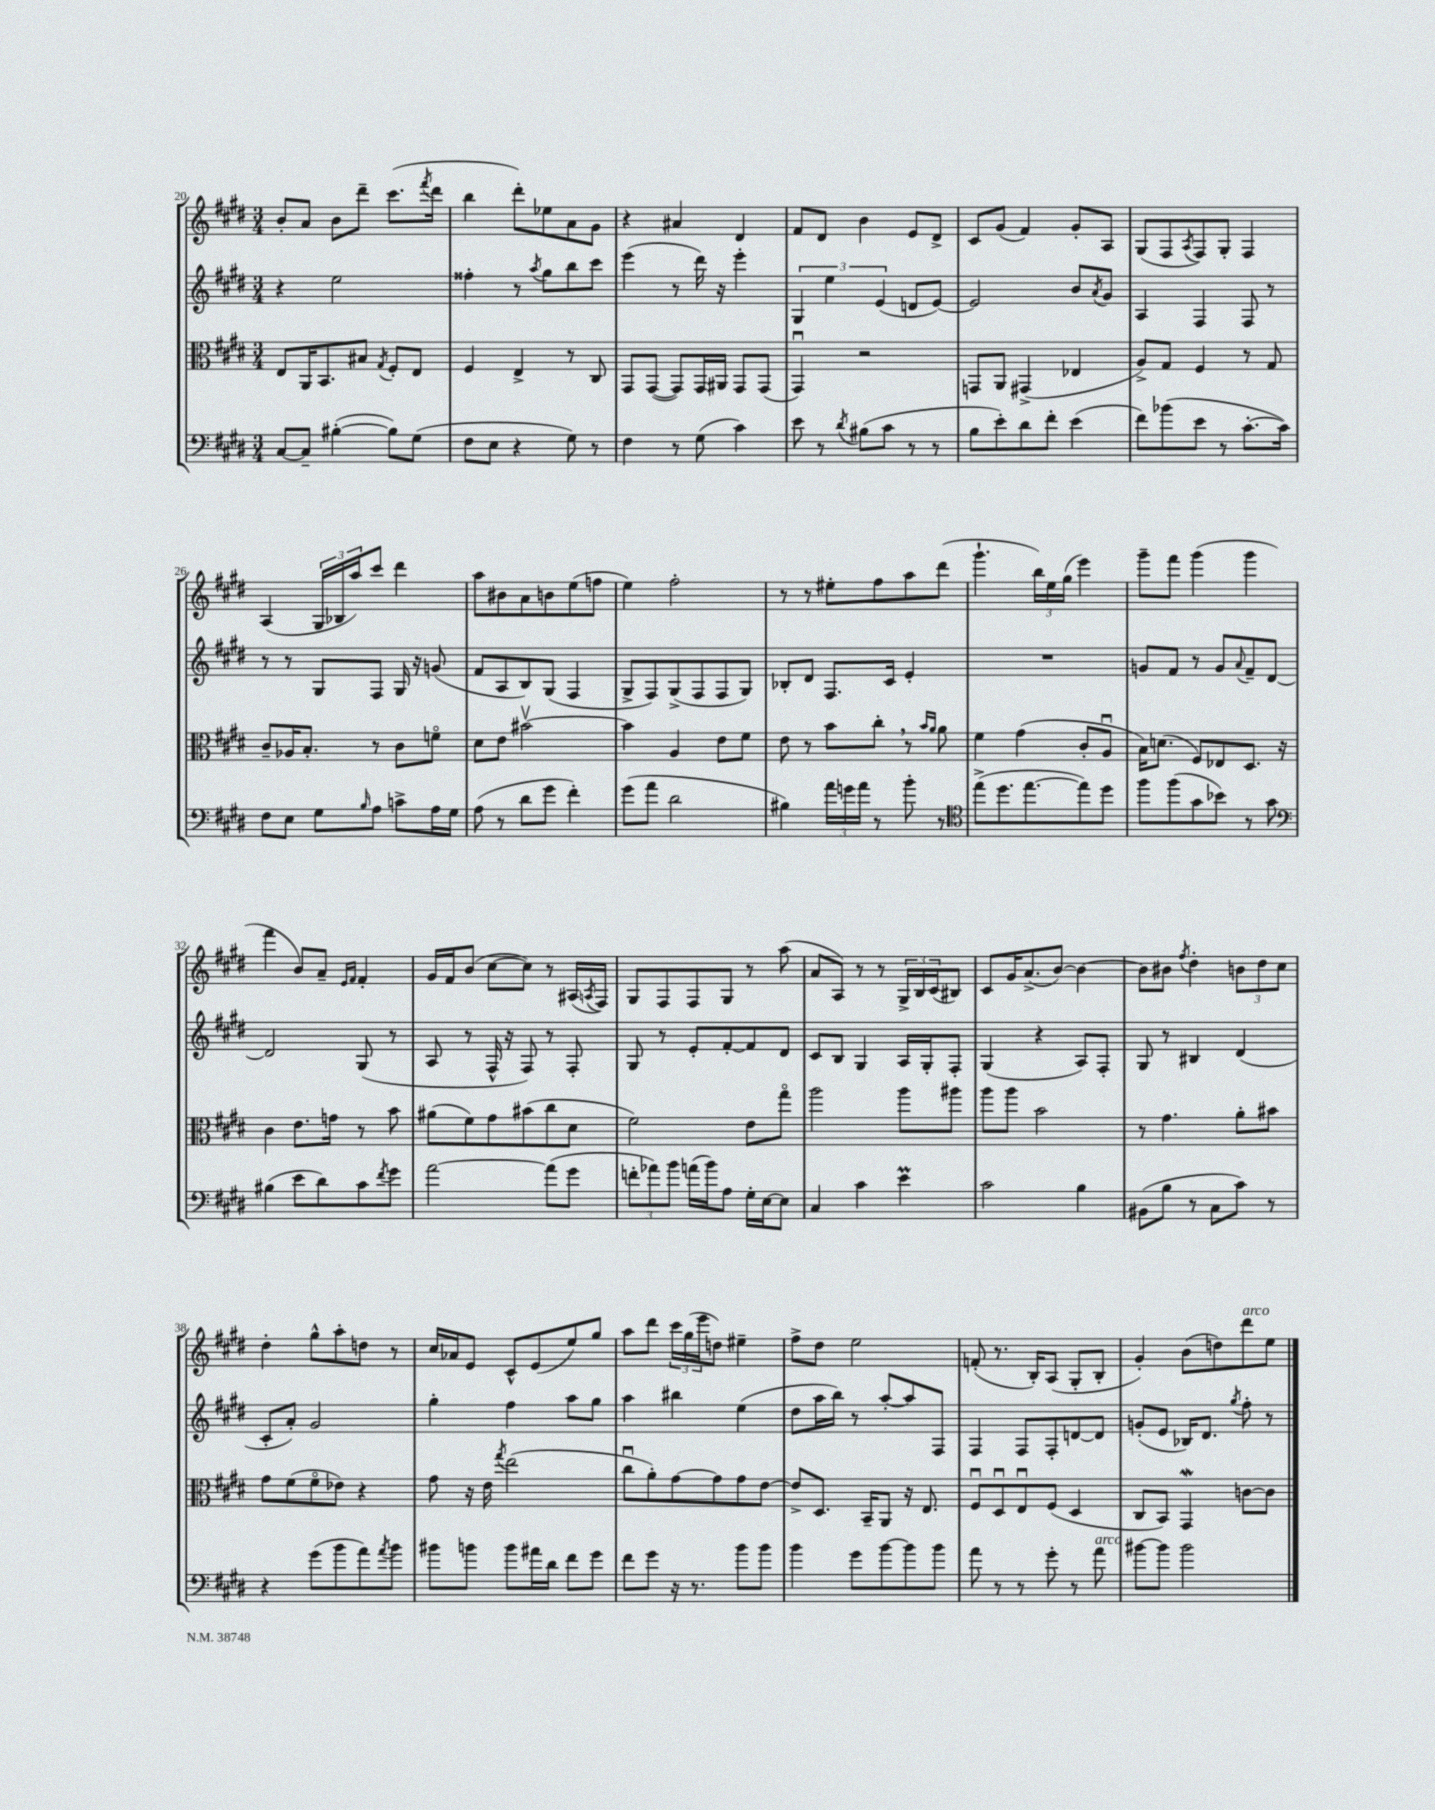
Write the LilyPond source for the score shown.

<<
\new StaffGroup <<
\new Staff = "s0" {
    \clef treble \key e \major \numericTimeSignature \time 3/4
    b'8-. a'8 b'8 dis'''8-- cis'''8.( \acciaccatura { fis'''8 } dis'''16 |
    b''4 dis'''8-.) ees''8 a'8 gis'8 |
    r4 ais'4 dis'4 |
    fis'8 dis'8 b'4 e'8 dis'8-> |
    cis'8 gis'8( fis'4) gis'8-. a8 |
    gis8( fis8 \acciaccatura { a8 } fis8) gis8-. fis4 |
    a4( \tuplet 3/2 { gis16 bes16 a''16) } cis'''8 dis'''4 |
    a''8 bis'8 a'8 b'8 e''8( f''8 |
    e''4) fis''2-. |
    r8 r8 eis''8-. fis''8 a''8 dis'''8( |
    gis'''4.-! \tuplet 3/2 { b''16) e''16 gis''16( } e'''4) |
    gis'''8-- fis'''8 gis'''4( gis'''4 |
    fis'''4 b'8) a'8-- \grace { e'16 fis'16 } fis'4-. |
    gis'16 fis'16 b'8( cis''8~ cis''8) r8 ais16( \acciaccatura { a8 } fis16) |
    gis8 fis8 fis8 gis8 r8 a''8( |
    a'8 a8) r8 r8 \tuplet 3/2 { gis16-> b16 cis'16( } bis8) |
    cis'8 gis'16 a'8.->( b'8~) b'4~ |
    b'8 bis'8 \acciaccatura { fis''8 } dis''4-. \tuplet 3/2 { b'8 dis''8 cis''8 } |
    dis''4-. gis''8-^ a''8-. d''8 r8 |
    cis''16 aes'16 e'8 cis'8-^ e'8( e''8) gis''8 |
    a''8 dis'''8 \tuplet 3/2 { cis'''16 gis''16( e'''16 } d''8) eis''4-- |
    fis''8-> dis''8 e''2 |
    f'8-.( r8. b16-.) a8( gis8-. b8-. |
    gis'4-.) b'8( d''8) dis'''8^\markup { \italic "arco" } e''8 \bar "|." |
}
\new Staff = "s1" {
    \clef treble \key e \major \numericTimeSignature \time 3/4
    r4 e''2 |
    fisis''4-. r8 \acciaccatura { a''8 } gis''8 b''8 cis'''8 |
    e'''4( r8 dis'''16) r16 e'''4-. |
    \tuplet 3/2 { gis4 e''4 e'4( } d'8 e'8~) |
    e'2 b'8 \acciaccatura { a'8 } gis'8 |
    a4 fis4 fis8 r8 |
    r8 r8 gis8 fis8 gis16 r16 g'8( |
    fis'8 a8 b8) gis8( fis4 |
    gis8-> fis8) gis8->( fis8 fis8 gis8) |
    bes8-. dis'8 fis8. cis'16 e'4-. |
    R2. |
    g'8 fis'8 r8 g'8 \appoggiatura { a'8 } fis'8-- dis'8~ |
    dis'2 gis8( r8 |
    a8 r8 fis16-^ r16 fis8) r8 fis8-. |
    gis8 r8 e'8-. fis'8~-. fis'8 dis'8 |
    cis'8 b8 gis4 a16 gis16-. fis8-. |
    gis4( r4 a8) fis8-. |
    gis8 r8 bis4 dis'4( |
    cis'8-. a'8-.) gis'2 |
    gis''4-. fis''4 a''8 gis''8 |
    a''4 bis''4 e''4( |
    dis''8 a''16 b''16) r8 a''8~-. a''8 fis8 |
    fis4 fis8 fis8-. d'8~ d'8 |
    g'8-.( e'8 bes16) dis'8. \acciaccatura { gis''8 } fis''8-. r8 \bar "|." |
}
\new Staff = "s2" {
    \clef alto \key e \major \numericTimeSignature \time 3/4
    e8 a,16 b,8. bis8 \acciaccatura { gis8 } fis8-. e8 |
    fis4 e4-> r8 cis8 |
    gis,8 gis,8~( gis,8) gis,16 ais,16 gis,8 gis,8( |
    gis,4\downbow) r2 |
    g,8 a,8 gis,4->( ees4 |
    a8->) gis8 fis4 r8 gis8 |
    cis'8-- aes16 b8.-. r8 cis'8 f'8\flageolet |
    dis'8 e'8 bis'2~\upbow |
    bis'4 a4 e'8 fis'8 |
    e'8 r8 b'8 cis''8-. \breathe r8 \grace { b'16 a'16 } a'8 |
    fis'4 gis'4( cis'8-. a8\downbow |
    b16) d'8.( fis8) ees8 dis8. r16 |
    cis'4 e'8. g'16 r8 b'8 |
    ais'8( fis'8) gis'8 bis'8( cis''8 dis'8 |
    fis'2) e'8 gis''8\flageolet |
    a''2 a''8 ais''8 |
    a''8 a''8 b'2 |
    r8 gis'4. a'8-. bis'8 |
    gis'8 fis'8( fis'8\flageolet ees'8) r4 |
    gis'8 r16 e'16 \acciaccatura { gis''8 } e''2( |
    cis''8\downbow a'8-.) gis'8~ gis'8 gis'8 e'8~ |
    e'8-> dis8. b,16-- a,8 r16 e8. |
    fis8\downbow dis8\downbow e8\downbow fis8( dis4 |
    cis8 b,8) gis,4\mordent c'8~ c'8 \bar "|." |
}
\new Staff = "s3" {
    \clef bass \key e \major \numericTimeSignature \time 3/4
    cis8~ cis8-- bis4~-.( bis8) gis8( |
    fis8 e8 r4 gis8) r8 |
    fis4 r8 gis8( cis'4) |
    e'8 r8 \acciaccatura { dis'8 } bis8( cis'8 r8 r8 |
    b8 e'8-.) dis'8 fis'8-. e'4( |
    fis'8) bes'8( e'8 r8 cis'8.~-. cis'16) |
    fis8 e8 gis8 \grace { b16 } a8 c'8-> a16 gis16 |
    a8( r8 dis'8 gis'8 fis'4-.) |
    gis'8( a'8 dis'2 |
    bis4) \tuplet 3/2 { a'16 g'16 a'16 } r8 b'8-. r8 |
    \clef tenor e''8->( dis''8. e''8.~ e''8) dis''8 |
    fis''8 fis''8( gis'8 bes'8) r8 gis'8 |
    \clef bass bis4( e'8 dis'8) cis'8 \acciaccatura { fis'8 } gis'8 |
    a'2~ a'8( gis'8 |
    \tuplet 3/2 { f'8-. aes'8) b'8 } a'16( b'16) a8 gis16-. e16~ e8 |
    cis4 cis'4 e'4\prall |
    cis'2 b4 |
    bis,8( b8 r8 cis8 cis'8) r8 |
    r4 gis'8( b'8 a'8) \acciaccatura { a'8 } b'8 |
    bis'8 b'8 b'8 ais'16 dis'16 fis'8 gis'8 |
    fis'8 gis'8 r16 r8. b'8 b'8 |
    b'4 gis'8 b'8~ b'8 b'8 |
    a'8 r8 r8 gis'8-. r8 a'8^\markup { \italic "arco" } |
    bis'8~ bis'8 bis'2 \bar "|." |
}
>>
>>
\layout { \context { \Score currentBarNumber = #20 } }
